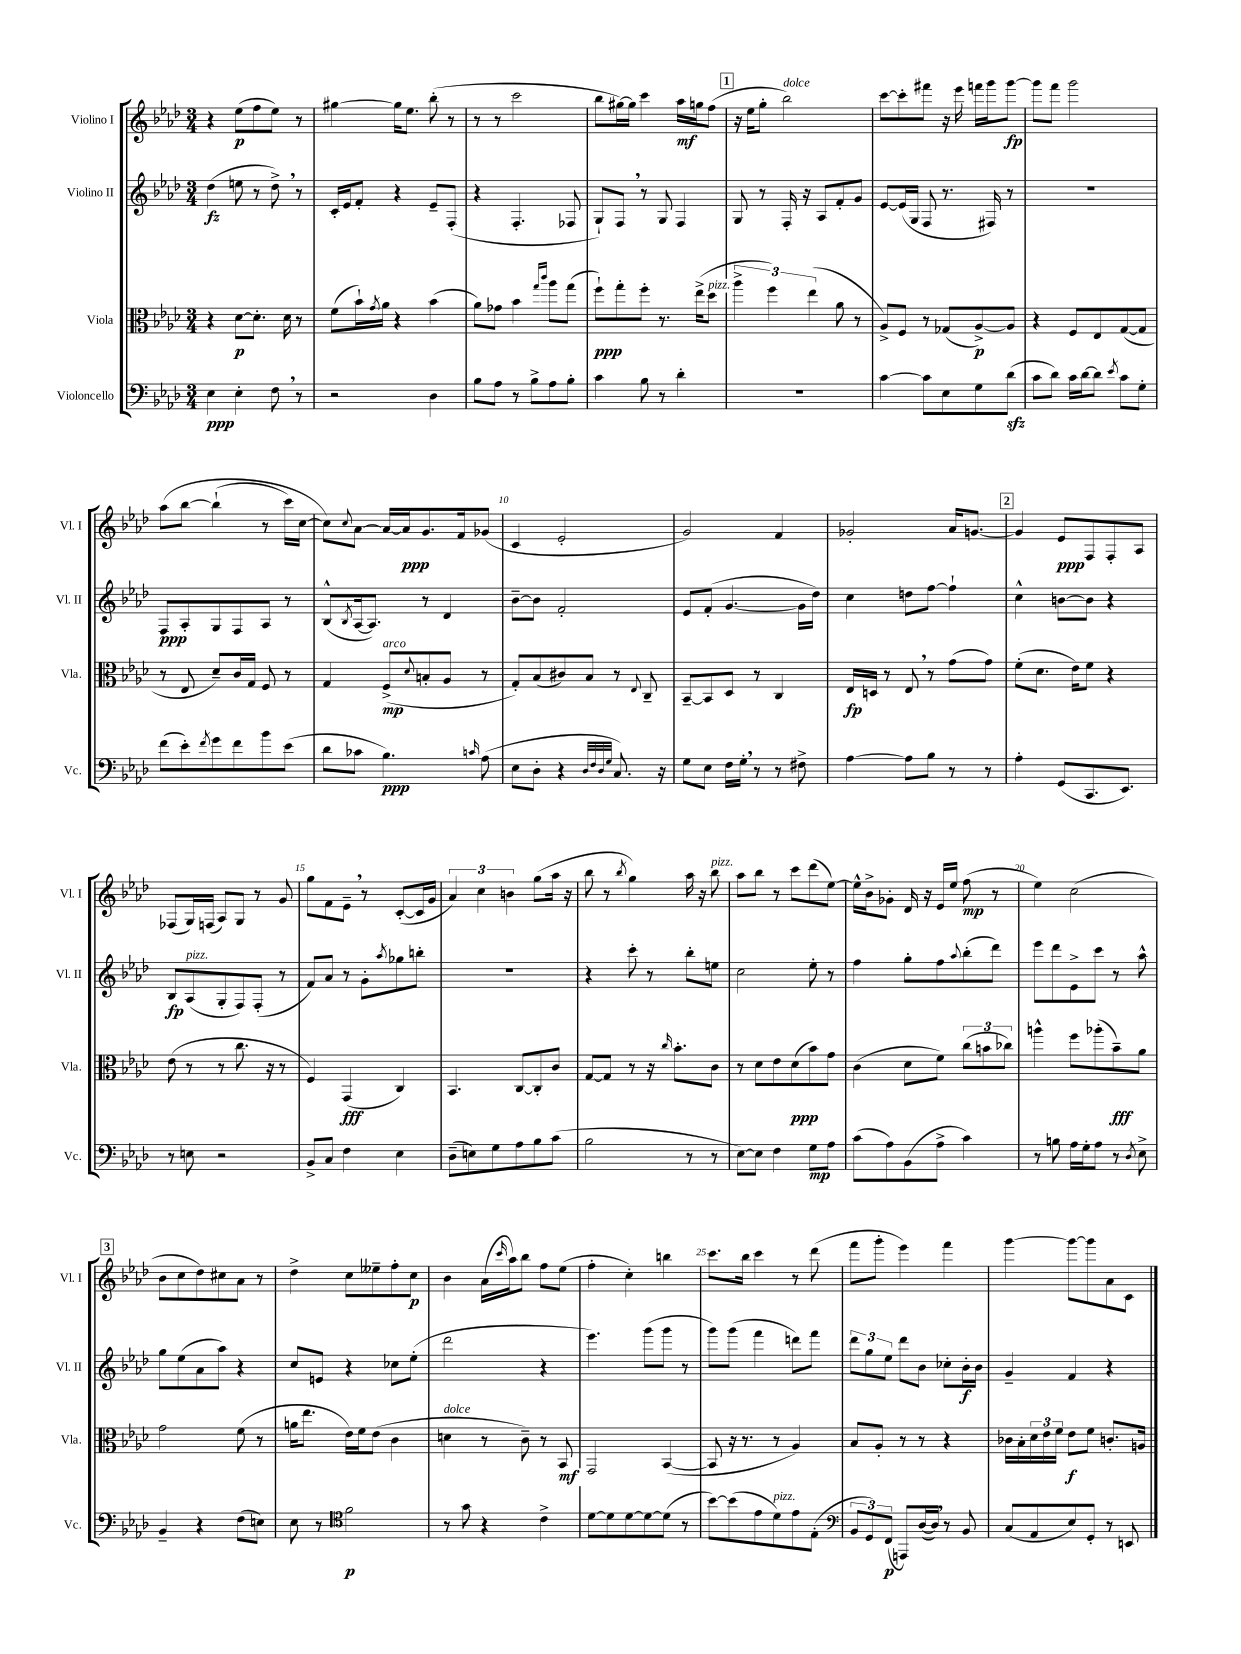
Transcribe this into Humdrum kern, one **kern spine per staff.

**kern	**kern	**kern	**kern
*staff4	*staff3	*staff2	*staff1
*clefF4	*clefC3	*clefG2	*clefG2
*k[b-e-a-d-]	*k[b-e-a-d-]	*k[b-e-a-d-]	*k[b-e-a-d-]
*M3/4	*M3/4	*M3/4	*M3/4
4E-	4r	(4dd-	4r
4E-'	[8d-	8ee	(8ee-
.	8.d-']	8r	8ff
8F	.	8dd-^)	8ee-)
.	16d-	.	.
8r	8r	8r	8r
=	=	=	=
2r	(8f	16c'	[4gg#
.	.	16e-	.
.	16b-`)	8f'	.
.	8qg	.	.
.	16a-	.	.
.	4r	4r	16gg#]
.	.	.	8.ee-
4D-	(4b-	8e-~	(8bb-'
.	.	(8F'	8r
=	=	=	=
8B-	8a-)	4r	8r
8A-	8g-	.	8r
8r	4b-	4.F'	2ccc
8B-^	.	.	.
.	16qqgg	.	.
.	16qqccc	.	.
8A-	8aa-	.	.
8B-'	(8gg	8F-	.
=	=	=	=
4c	8ff`)	8G`)	8bb-
.	8gg'	8F	[16gg#)
.	.	.	16gg#]
8B-	8ff'	8r	4ccc
8r	8.r	8G	.
4d-'	.	4F	16aa-
.	(16ee-^	.	16gg
.	8dd-	.	(8ff
=	=	=	=
2.r	6aa-^	8G	16r
.	.	.	16ee-
.	.	8r	8gg'
.	6ff)	.	.
.	.	16F'	2bb-)
.	.	16r	.
.	(6ee-	.	.
.	.	8A-	.
.	8a-	8f'	.
.	8r	8g	.
=	=	=	=
[4c	8A-^)	[8e-	[8ccc
.	8F	(16e-]	8ccc']
.	.	16G	.
8c]	8r	8F	8fff#
8E-	(8G-	8.r	16r
.	.	.	16eee-
8G	[8A-^)	.	16fff
.	.	16F#)	16ggg
(8d-	8A-]	8r	[8ggg
=	=	=	=
8c	4r	2.r	8ggg]
8d-)	.	.	8fff
16c	8F	.	2ggg
[16d-	.	.	.
8d-]	8E-	.	.
8qe-	.	.	.
8c	([8G	.	.
8G'	8G]	.	.
=	=	=	=
(8f	8r	8F	&(8aa-
8e-')	8E-	8A-'	[8bb-
8qf	.	.	.
8g	8d-~)	8G	(4bb-`]
8f	16c	8F	.
.	16G	.	.
8b-	8F	8A-	8r
(8e-	8r	8r	16ccc)
.	.	.	[16cc
=	=	=	=
8d-	4G	(8B-^^	8cc]&)
.	.	8qB-	8qqcc
8c-	.	[16A-	[8a-
.	.	8.A-])	.
4.B-)	(8F^	.	16a-_
.	.	.	16a-]
.	8qqd-	.	.
.	8B'	8r	8.g
.	8A-	4d-	.
.	.	.	16f
16qqc	.	.	.
(8A-	8r	.	(8g-
=	=	=	=
8E-	8G')	[8b-~	4c
8D-'	(8B-	8b-]	.
4r	8c#)	2f'	2e-'
.	8B-	.	.
32qqD-	.	.	.
32qqF	.	.	.
32qqD-	.	.	.
32qqG	.	.	.
8.C)	8r	.	.
.	8qqE-	.	.
.	8C~	.	.
16r	.	.	.
=	=	=	=
8G	[8BB-~	8e-	2g)
8E-	8BB-]	(8f'	.
16F	8D-	[4.g	.
16G'	.	.	.
8r	8r	.	.
8r	4C	.	4f
8F#^	.	16g]	.
.	.	16dd-)	.
=	=	=	=
[4A-	16E-	4cc	2g-'
.	16D	.	.
.	8r	.	.
8A-]	8E-	8dd	.
8B-	8r	[8ff	.
8r	(8g	4ff`]	16a-
.	.	.	[8.g
8r	8g)	.	.
=	=	=	=
4A-'	(8f'	4cc^^	4g]
.	8.d-	.	.
(8GG	.	[8b	8e-
.	16e-)	.	.
8.CC	8f	8b]	8F
.	4r	4r	8F'
8.EE-)	.	.	.
.	.	.	8A-
=	=	=	=
8r	(8e-	8B-	(8F-
8E	8r	(8A-	16G)
.	.	.	(16F
2r	8r	8G'	8A-)
.	8.cc	8F)	8G
.	.	(8F'	8r
.	16r	.	.
.	8r	8r	8g
=	=	=	=
8BB-^	4F)	8f)	8gg
8C	.	8a-	8f
4F	(4GG	8r	8e-~
.	.	8g'	8r
.	.	8qaa-	.
4E-	4C)	8gg-	([8c'
.	.	8bb'	16c]
.	.	.	16g
=	=	=	=
(8D-~	4.BB-	2.r	6a-)
8E)	.	.	.
.	.	.	6cc
8G	.	.	.
.	.	.	6b
8A-	[8C	.	.
8B-	8C']	.	(8gg
(8c	8c	.	16aa-
.	.	.	16r
=	=	=	=
2B-	[8G	4r	8bb-
.	8G]	.	8r
.	.	.	8qbb-
.	8r	8ccc'	4gg)
.	16r	8r	.
.	16qqcc	.	.
.	8.b-'	.	.
8r	.	8bb-'	16aa-
.	.	.	16r
8r	8c	8ee	8bb-
=	=	=	=
[8E-)	8r	2cc	8aa-
8E-]	8d-	.	8bb-
4F	8e-	.	8r
.	(8d-	.	8ccc
8G	8b-)	8ee-'	(8ddd-
8A-	8g	8r	[8ee-)
=	=	=	=
(8c	(4c	4ff	16ee-^^]
.	.	.	16b-^
8A-)	.	.	8g-'
(8BB-	8d-	8gg'	16d-
.	.	.	16r
8A-^	8f)	8ff	16e-
.	.	.	16ee-
.	.	8qqaa-	.
4c)	(12cc	(8bb-'	(8ff
.	12b	.	.
.	.	8ddd-)	8r
.	12cc-)	.	.
=	=	=	=
8r	4aa^^	8eee-	4ee-)
8B	.	8ddd-	.
16A-	8ff	8e-^	(2cc
16G'	.	.	.
8A-	(8aa-'	8ccc	.
8r	8b-~)	8r	.
8qD-	.	.	.
8E-^	8a-	8aa-^^	.
=	=	=	=
4BB-~	2g	8gg	8b-
.	.	(8ee-	8cc
4r	.	8a-	8dd-)
.	.	8aa-)	8cc#
(8F	(8f	4r	8a-
8E)	8r	.	8r
=	=	=	=
8E-	16a	8cc	4dd-^
.	8.ee-	.	.
8r	.	8e	.
*clefC4	*	*	*
2f	16e-)	4r	8cc
.	16f	.	.
.	(8e-	.	8ee--~
.	4c	8cc-	8ff'
.	.	(8ee-'	8cc
=	=	=	=
8r	4d	2ddd-	4b-
8g	.	.	.
4r	8r	.	(16a-
.	.	.	16qqccc
.	.	.	16aa-)
.	8c~)	.	8bb-
4c^	8r	4r	8ff
.	8BB-	.	(8ee-
=	=	=	=
[8d-	2GG	4.eee-)	4ff'
8d-]	.	.	.
[8d-	.	.	4cc')
8d-_	.	(8ggg	.
(8d-]	([4BB-	8ggg	4bb
8r	.	8r	.
=	=	=	=
[8b-)	8BB-]	8ggg)	8.ccc
(8b-]	16r	(8ggg	.
.	8.r	.	16bb-
8e-	.	4fff	4ccc
8d-)	8r	.	.
8e-	4A-)	8ddd)	8r
(8E-'	.	8fff	(8ddd-
=	=	=	=
*clefF4	*	*	*
12BB-	8B-	12ddd-	8fff
12GG)	.	12gg	.
.	8A-'	.	8ggg'
(12FF	.	12ee-	.
8AAA)	8r	8ddd-	4eee-)
([16D-	8r	8b-	.
16D-])	.	.	.
8r	4r	8cc-'	4fff
8BB-	.	16b-'	.
.	.	16b-	.
=	=	=	=
(8C	16c-	4g~	[4ggg
.	16B-'	.	.
8AA-	24d-	.	.
.	24e-	.	.
.	24f	.	.
8E-)	8e-	4f	8ggg_
8GG'	8f	.	8ggg]
8r	8.c'	4r	8a-
8EE	.	.	8c
.	16A	.	.
==	==	==	==
*-	*-	*-	*-
